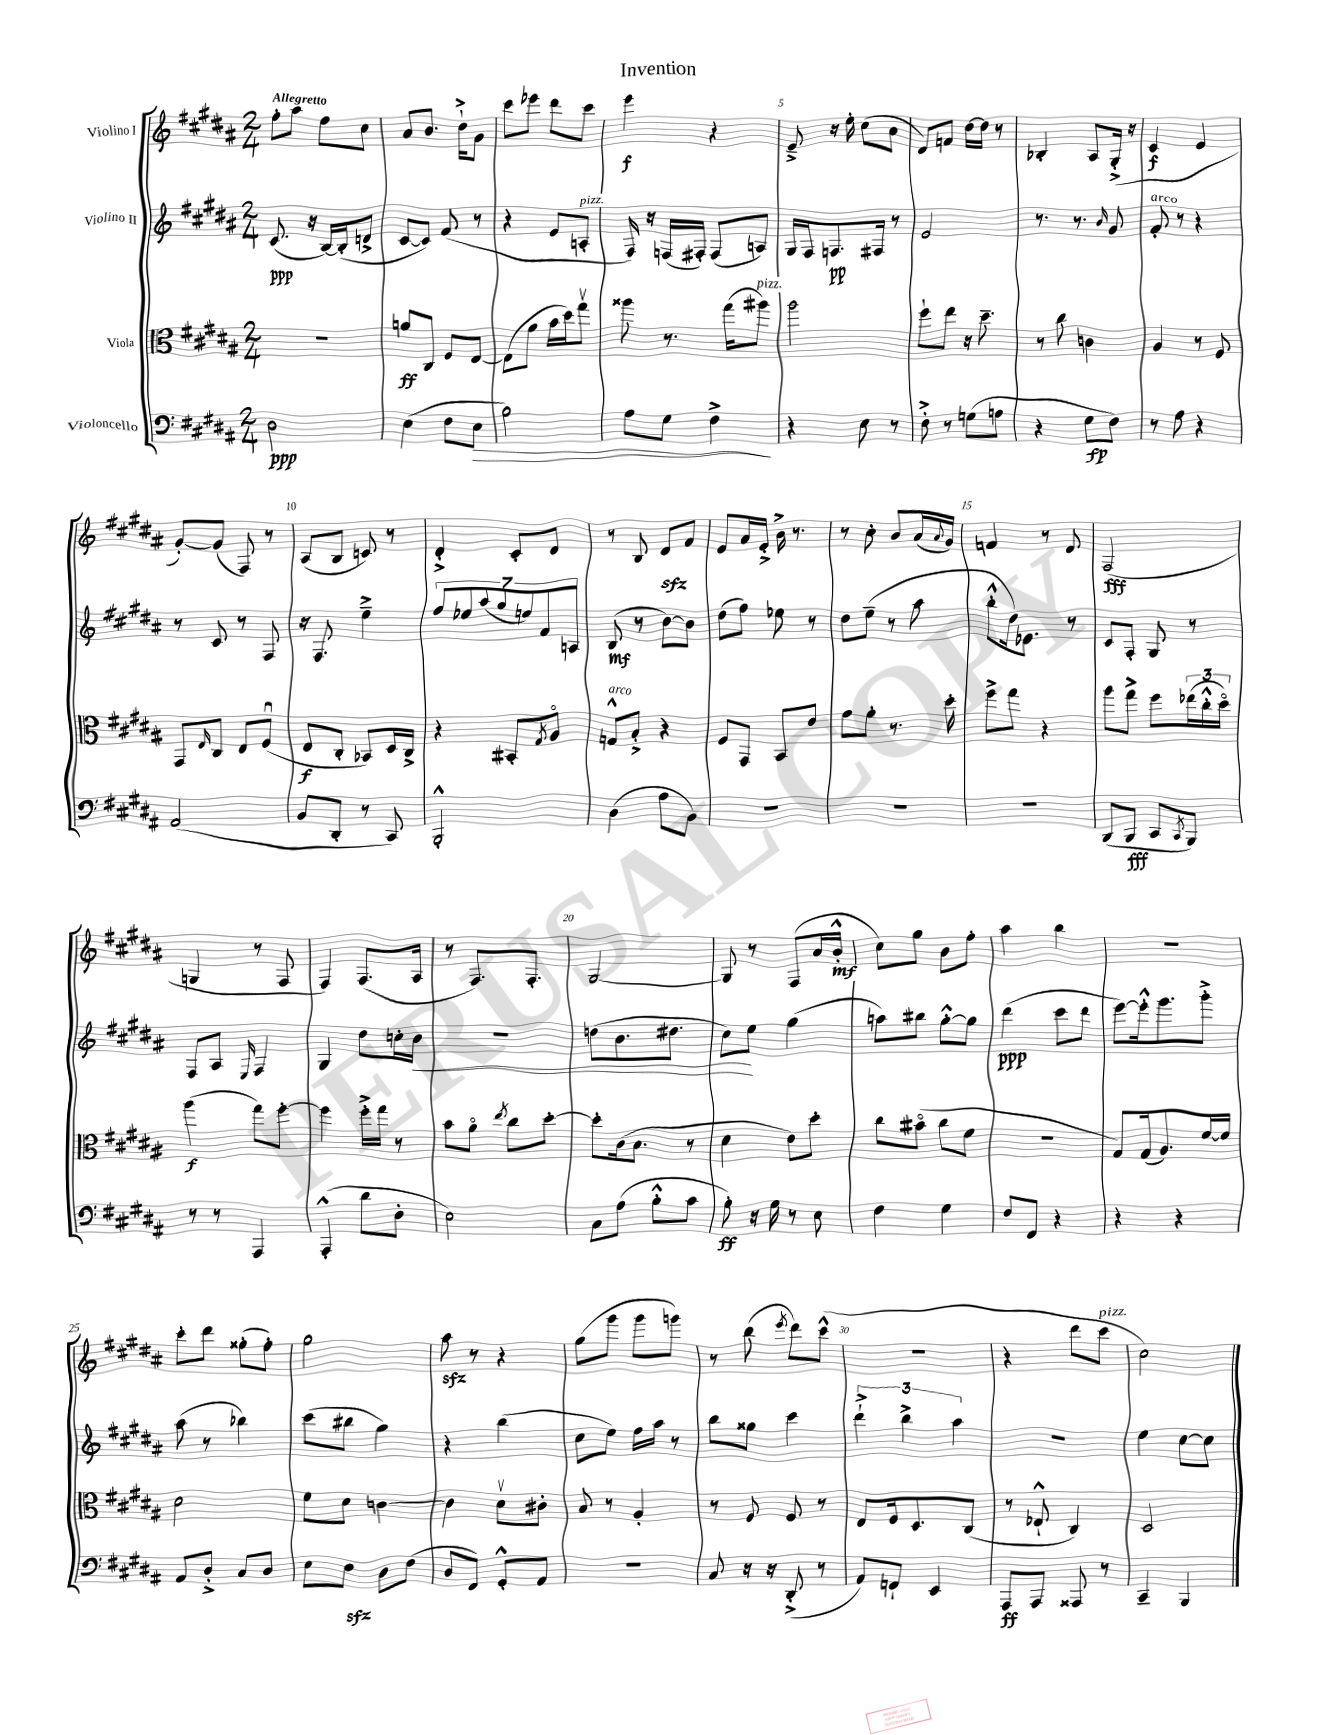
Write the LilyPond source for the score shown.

\header { title = "Invention" }
<<
\new StaffGroup <<
\new Staff = "s0" \with { instrumentName = "Violino I" } {
    \clef treble \key b \major \numericTimeSignature \time 2/4 \tempo "Allegretto"
    fis''8-. ais''8 fis''8 cis''8 |
    ais'8 b'8. dis''16-!-> gis'8 |
    cis'''8 ees'''8 dis'''8 cis'''8 |
    e'''4\f r4 |
    e'8---> r16 e''16-. cis''8( ais'8 |
    dis'8) f'8 dis''16~ dis''16 r8 |
    bes4-. ais8 gis16-.->( r16 |
    cis'4\f e'4 |
    gis'8~-.) gis'8( fis8) r8 |
    ais8( b8 c'8) r8 |
    dis'4-.-> cis'8-. dis'8 |
    r8 b8 dis'8\sfz fis'8 |
    e'8 ais'16 e'16-.-> b'16-> r8. |
    r8 cis''8-. b'8 ais'16( \appoggiatura { ais'8 } gis'16) |
    f'4 r8 dis'8 |
    fis2\fff( |
    g4 r8 fis8 |
    fis4) fis8.( ais16 |
    r8 fis8.) fis8.-. |
    gis2~ |
    gis8 r8 fis8( ais'16 b'16-.-^\mf |
    cis''8) gis''8 b'8 fis''8-. |
    ais''4 b''4 |
    R2 |
    cis'''8-. dis'''8 gisis''8-.( fis''8-.) |
    gis''2 |
    ais''8\sfz r8 r4 |
    gis''8( gis'''8 gis'''8 g'''8) |
    r8 b''8( \acciaccatura { e'''8 } dis'''8) cis'''8-^( |
    R2 |
    r4 dis'''8 cis'''8^\markup { \italic "pizz." } |
    cis''2) \bar "|." |
}
\new Staff = "s1" \with { instrumentName = "Violino II" } {
    \clef treble \key b \major \numericTimeSignature \time 2/4
    cis'8.\ppp( r16 b16~) b16-.( d'8-> |
    cis'8~ cis'8) fis'8( r8 |
    r4 e'8 a8-.^\markup { \italic "pizz." } |
    fis16) r16 f16( fis16-.) fis8( a8) |
    gis16 fis16 f8.\pp fis16 r8 |
    e'2 |
    r8. r8. \grace { b'16 } gis'8 |
    fis'8-.^\markup { \italic "arco" } r8 r4 |
    r8 cis'8 r8 fis8 |
    r16 fis8. e''4---> |
    \tuplet 7/4 { fis''8 ees''8 ais''8( gis''8 e''8) fis'8 a8 } |
    b8\mf( r8 b'8~) b'8 |
    dis''8( fis''8) ees''8 r8 |
    dis''8 e''8--( r8 ais''8 |
    b''8-.-^ dis''16) ees'8. r8 |
    cis'8 fis8-. gis8 r8 |
    fis8 ais8 \grace { e16 } fis4 |
    gis4 dis''8 c''16-. b'16\< |
    R2 |
    d''8( b'8. dis''8. |
    cis''8\!) e''8 gis''4( |
    a''8) bis''8 gis''8~-.-^ gis''8 |
    dis'''4\ppp( cis'''8 dis'''8 |
    e'''8~) e'''16-.-^ gis'''8. gis'''8-.-> |
    ais''8( r8 bes''4) |
    cis'''8( bis''8 gis''4) |
    r4 b''4( |
    cis''8 e''8) fis''16 ais''16 r8 |
    b''8 gisis''8 cis'''4 |
    \tuplet 3/2 { dis'''4-!-> b''4-> ais''4 } |
    R2 |
    e''4 cis''8~ cis''8 \bar "|." |
}
\new Staff = "s2" \with { instrumentName = "Viola" } {
    \clef alto \key b \major \numericTimeSignature \time 2/4
    R2 |
    a'8\ff cis8 fis8 e8~ |
    e8( ais'8 b'16 dis''16) gis''8\upbow |
    aisis''8 r8. gis''16( ais''8^\markup { \italic "pizz." }) |
    ais''2 |
    fis''8-! e''8 r16 dis''8.-- |
    r8 cis''8 c'4 |
    ais4 r8 fis8 |
    gis,8 \grace { e16 } cis8 e8 fis8\downbow( |
    e8\f cis8-. bes,8) dis16 cis16-> |
    r4 bis,8-. \acciaccatura { gis8 } ais8\flageolet |
    g8-^^\markup { \italic "arco" } b8-.-> r4 |
    fis8 gis,8 b,8 e'8 |
    gis'8 ais'8-. r8. dis''16-. |
    fis''8-> gis''8 r4 |
    ais''8 gis''8-> fis''8 \tuplet 3/2 { ees''16( cis''16-.-^ dis''16\flageolet) } |
    ais''4\f( gis''8) fis''8~-. |
    fis''4 fis''16-.-> gis''16 r8 |
    b'8 ais'8\flageolet \acciaccatura { e''8 } cis''8 dis''8~-. |
    dis''8-. cis'16( b8. r8 |
    dis'4 e'8) dis''8-. |
    cis''8 bis'8\flageolet( cis''8 fis'8 |
    R2 |
    gis8) gis16( ais8.) fis'16~ fis'16 |
    dis'2 |
    fis'8 dis'8 c'4~ |
    c'4 dis'8\upbow cis'8-. |
    b8 r8 ais4-. |
    r8 fis8 fis8 r8 |
    e8 fis16 dis8. cis8( |
    r8 ees8-!-^ cis4) |
    dis2 \bar "|." |
}
\new Staff = "s3" \with { instrumentName = "Violoncello" } {
    \clef bass \key b \major \numericTimeSignature \time 2/4
    dis2\ppp |
    e4( fis8 e8\> |
    b2) |
    ais8 gis8 fis4->\! |
    r4 e8 r8 |
    fis8-.-> r8 g8( a8 |
    r4 gis8\fp fis8) |
    r8 ais8 r4 |
    ais,2( |
    b,8 dis,8-. r8 cis,8) |
    b,,2-.-^ |
    dis4( ais8 b,8) |
    R2 |
    R2 |
    R2 |
    dis,8( b,,8\fff cis,8 \acciaccatura { cis,8 } b,,8) |
    r8 r8 ais,,4 |
    ais,,4-.-^( dis'8 dis8-. |
    e2) |
    cis8 ais8( b8-.-^ cis'8 |
    b8-.\ff) r16 gis16 r8 e8 |
    fis4 gis4 |
    fis8 fis,8 r4 |
    r4 r4 |
    ais,8 dis8-.-> cis8 dis8 |
    e8 fis8\sfz dis8 fis8( |
    dis8 fis,8) gis,8-.-^ ais,8 |
    R2 |
    cis8 r16 r16 dis,8-.->( r8 |
    ais,8) f,8-! e,4 |
    ais,,8\ff ais,,8 aisis,,8 r8 |
    cis,4-- b,,4 \bar "|." |
}
>>
>>
\layout { \context { \Score \override BarNumber.break-visibility = ##(#f #t #t) barNumberVisibility = #(every-nth-bar-number-visible 5) } }
